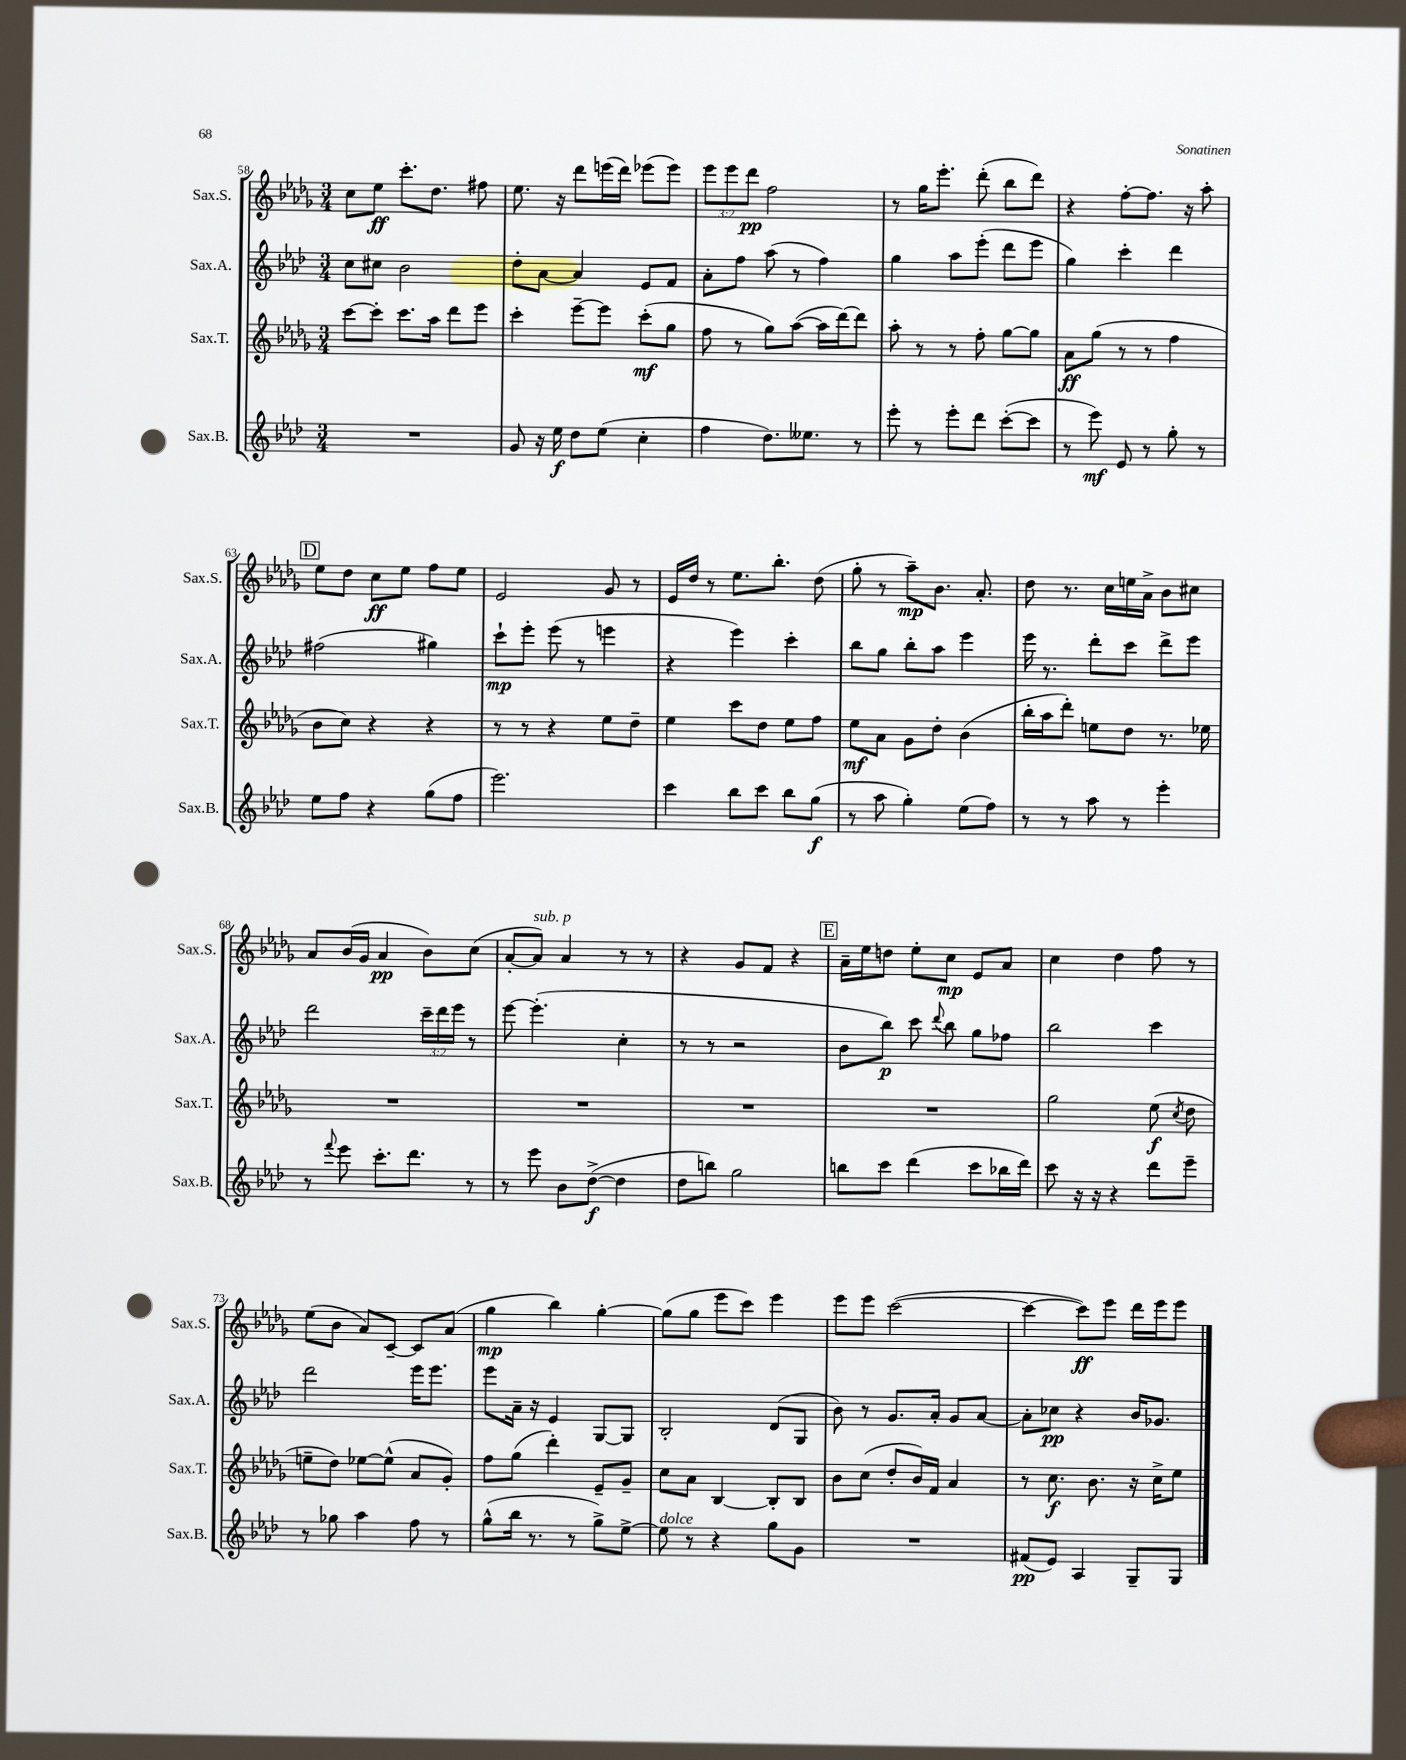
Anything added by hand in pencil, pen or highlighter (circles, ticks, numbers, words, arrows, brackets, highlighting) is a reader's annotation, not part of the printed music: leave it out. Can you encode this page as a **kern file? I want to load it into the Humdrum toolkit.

**kern	**dynam	**kern	**dynam	**kern	**dynam	**kern	**dynam
*part4	*part4	*part3	*part3	*part2	*part2	*part1	*part1
*staff4	*staff4	*staff3	*staff3	*staff2	*staff2	*staff1	*staff1
*I"Sax.B.	*	*I"Sax.T.	*	*I"Sax.A.	*	*I"Sax.S.	*
*I'Sax.B.	*	*I'Sax.T.	*	*I'Sax.A.	*	*I'Sax.S.	*
*clefG2	*	*clefG2	*	*clefG2	*	*clefG2	*
*k[b-e-a-d-]	*	*k[b-e-a-d-g-]	*	*k[b-e-a-d-]	*	*k[b-e-a-d-g-]	*
*M3/4	*	*M3/4	*	*M3/4	*	*M3/4	*
=58	=58	=58	=58	=58	=58	=58	=58
2.r	.	[8ccc\L	.	8cc\L	.	8cc\L	.
.	.	8ccc'\J]	.	8cc#X\J	.	8ee-\J	ff
.	.	8.ccc\L	.	2b-\	.	8.ccc'\L	.
.	.	16aa-\Jk	.	.	.	8.dd-\J	.
.	.	8ddd-\L	.	.	.	.	.
.	.	8eee-\J	.	.	.	8ff#X\	.
=59	=59	=59	=59	=59	=59	=59	=59
8g/	.	4ccc'\	.	8dd-'\L	.	8.ee-\	.
16r	.	.	.	[8a-\J	.	.	.
16ee-\	f	.	.	.	.	16r	.
8dd-\L	.	[8eee-~\L	.	4a-/]	.	8ddd-\L	.
(8ee-\J	.	8eee-\J]	.	.	.	(16eeen\L	.
.	.	.	.	.	.	16ddd-\JJ)	.
4cc'\	.	(8ccc'\L	mf	8e-/L	.	(8eee-X\L	.
.	.	8gg-\J	.	8f/J	.	8eee-\J)	.
=60	=60	=60	=60	=60	=60	=60	=60
4ff\	.	8ff\	.	8a-'\L	.	12eee-\L	.
.	.	.	.	.	.	12eee-\	.
.	.	8r	.	8ff\J	.	.	.
.	.	.	.	.	.	12ddd-\J	pp
8.dd-\L)	.	8gg-\L)	.	(8aa-\	.	2ff\	.
.	.	([8aa-\J	.	8r	.	.	.
8.ee--X\J	.	.	.	.	.	.	.
.	.	16aa-\LL]	.	4ff\)	.	.	.
.	.	[16ddd-\J)	.	.	.	.	.
8r	.	8ddd-\J]	.	.	.	.	.
=61	=61	=61	=61	=61	=61	=61	=61
8eee-'\	.	8aa-'\	.	4gg\	.	8r	.
8r	.	8r	.	.	.	16gg-\KL	.
.	.	.	.	.	.	8.eee-'\J	.
8eee-'\L	.	8r	.	8aa-\L	.	.	.
8ddd-\J	.	8ff'\	.	(8eee-'\J	.	(8ddd-'\	.
([8ccc'\L	.	[8gg-\L	.	8ddd-\L	.	8bb-\L	.
8ccc\J]	.	8gg-\J]	.	8eee-\J	.	8ddd-\J)	.
=62	=62	=62	=62	=62	=62	=62	=62
8r	.	8a-\L	ff	4gg\)	.	4r	.
8eee-\)	mf	(8gg-\J	.	.	.	.	.
8e-/	.	8r	.	4ccc'\	.	[8ff'\L	.
8r	.	8r	.	.	.	8.ff\J]	.
8gg'\	.	4ff\	.	4ddd-\	.	.	.
.	.	.	.	.	.	16r	.
8r	.	.	.	.	.	8aa-'\	.
!!LO:LB:g=z
!!LO:REH:place=s1:t=D
=63	=63	=63	=63	=63	=63	=63	=63
8ee-\L	.	8b-\L	.	(2ff#X\	.	8ee-\L	.
8ff\J	.	8cc\J)	.	.	.	8dd-\J	.
4r	.	4r	.	.	.	8cc\L	ff
.	.	.	.	.	.	8ee-\J	.
(8gg\L	.	4r	.	4gg#X\)	.	8ff\L	.
8ff\J	.	.	.	.	.	8ee-\J	.
=64	=64	=64	=64	=64	=64	=64	=64
2.eee-\)	.	8r	.	8ccc`\L	mp	2e-/	.
.	.	8r	.	8eee-'\J	.	.	.
.	.	4r	.	(8eee-\	.	.	.
.	.	.	.	8r	.	.	.
.	.	8ee-\L	.	4eeen\	.	8g-/	.
.	.	8dd-~\J	.	.	.	8r	.
=65	=65	=65	=65	=65	=65	=65	=65
4ccc\	.	4ee-\	.	4r	.	16e-/LL	.
.	.	.	.	.	.	16dd-/JJ	.
.	.	.	.	.	.	8r	.
8bb-\L	.	8ccc\L	.	4eee-\)	.	8.ee-\L	.
8ccc\J	.	8dd-\J	.	.	.	.	.
.	.	.	.	.	.	8.bb-'\J	.
8bb-\L	.	8ee-\L	.	4ccc'\	.	.	.
(8gg\J	f	8ff\J	.	.	.	(8dd-\	.
=66	=66	=66	=66	=66	=66	=66	=66
8r	.	8ee-\L	mf	8bb-\L	.	8gg-'\	.
8aa-\	.	8a-\J	.	8gg\J	.	8r	.
4gg'\)	.	8g-\L	.	8bb-'\L	.	8aa-~\L)	mp
.	.	8dd-'\J	.	8aa-\J	.	8.b-\J	.
(8ee-\L	.	(4b-\	.	4eee-\	.	.	.
.	.	.	.	.	.	8.a-'/	.
8ff\J)	.	.	.	.	.	.	.
=67	=67	=67	=67	=67	=67	=67	=67
8r	.	16bb-'\LL	.	16eee-\	.	8dd-\	.
.	.	16aa-\J	.	8.r	.	.	.
8r	.	8ddd-'\J)	.	.	.	8.r	.
8aa-\	.	8een\L	.	8ddd-'\L	.	.	.
.	.	.	.	.	.	16cc\LL	.
8r	.	8dd-\J	.	8ccc\J	.	16een\	.
.	.	.	.	.	.	16a-^\JJ	.
4eee-'\	.	8.r	.	8ddd-^\L	.	8b-\L	.
.	.	.	.	8eee-\J	.	8cc#X\J	.
.	.	16ee-X\	.	.	.	.	.
!!LO:LB:g=z
=68	=68	=68	=68	=68	=68	=68	=68
8r	.	2.r	.	2ddd-\	.	8a-/L	.
8qqfff/	.	.	.	.	.	.	.
8eee-\	.	.	.	.	.	(16b-/L	.
.	.	.	.	.	.	16g-/JJ	.
8.ccc'\L	.	.	.	.	.	4a-/	pp
8.ddd-\J	.	.	.	.	.	.	.
.	.	.	.	24ccc~\LL	.	8b-\L)	.
.	.	.	.	24ddd-\	.	.	.
.	.	.	.	24eee-\JJ	.	.	.
8r	.	.	.	8r	.	(8cc\J	.
=69	=69	=69	=69	=69	=69	=69	=69
8r	.	2.r	.	[8eee-\	.	[8a-'/L	.
!	!	!	!	!	!	!LO:TX:a:i:t=sub. p	!
8eee-\	.	.	.	(4.eee-'\]	.	8a-/J])	.
8b-\L	.	.	.	.	.	4a-/	.
([8dd-^\J	f	.	.	.	.	.	.
4dd-\]	.	.	.	4cc'\	.	8r	.
.	.	.	.	.	.	8r	.
=70	=70	=70	=70	=70	=70	=70	=70
8dd-\L	.	2.r	.	8r	.	4r	.
8bbn\J)	.	.	.	8r	.	.	.
2gg\	.	.	.	2r	.	8g-/L	.
.	.	.	.	.	.	8f/J	.
.	.	.	.	.	.	4r	.
!!LO:REH:place=s1:t=E
=71	=71	=71	=71	=71	=71	=71	=71
8bbn\L	.	2.r	.	8b-\L	.	16a-~\LL	.
.	.	.	.	.	.	16ee-\J	.
8ccc\J	.	.	.	8bb-\J)	p	8ddn\J	.
(4ddd-\	.	.	.	8ccc\	.	8ee-'\L	.
.	.	.	.	8qqddd-/	.	.	.
.	.	.	.	8bb-\	.	8cc\J	mp
8ccc\L	.	.	.	8gg\L	.	8e-/L	.
16bb-X\L	.	.	.	8ff-X\J	.	8a-/J	.
16ddd-\JJ)	.	.	.	.	.	.	.
=72	=72	=72	=72	=72	=72	=72	=72
8ccc\	.	2gg-\	.	2bb-\	.	4cc\	.
16r	.	.	.	.	.	.	.
16r	.	.	.	.	.	.	.
4r	.	.	.	.	.	4dd-\	.
8ddd-\L	.	(8ee-\	f	4ccc\	.	8ff\	.
.	.	8qcc/	.	.	.	.	.
8eee-~\J	.	8dd-\	.	.	.	8r	.
!!LO:LB:g=z
=73	=73	=73	=73	=73	=73	=73	=73
8r	.	8een~\L	.	2ddd-\	.	(8ee-\L	.
8gg-X\	.	8dd-\J)	.	.	.	8b-\J	.
4aa-\	.	[8ee-X\L	.	.	.	8a-/L)	.
.	.	(8ee-^^\J]	.	.	.	[8c~/J	.
8ff\	.	8a-/L	.	16eee-\KL	.	8c/L]	.
.	.	.	.	8.eee-\J	.	.	.
8r	.	8g-'/J)	.	.	.	(8a-/J	.
=74	=74	=74	=74	=74	=74	=74	=74
(8gg^^\L	.	8ff\L	.	8eee-\L	.	4gg-\	mp
16bb-\Jk	.	(8gg-\J	.	16a-~\Jk	.	.	.
8.r	.	.	.	16r	.	.	.
.	.	4ddd-'\)	.	4e-/	.	4bb-\)	.
8r	.	.	.	.	.	.	.
8gg^\L)	.	8e-~/L	.	[8G/L	.	[4gg-'\	.
[8ee-^\J	.	8g-~/J	.	8G/J]	.	.	.
=75	=75	=75	=75	=75	=75	=75	=75
!LO:TX:a:i:t=dolce	!	!	!	!	!	!	!
8ee-\]	.	8cc\L	.	2B-'/	.	(8gg-\L]	.
8r	.	8a-\J	.	.	.	8gg-\J	.
4r	.	[4B-/	.	.	.	8eee-\L	.
.	.	.	.	.	.	8ccc\J)	.
8gg\L	.	8B-'/L]	.	(8d-/L	.	4eee-\	.
8g\J	.	8B-/J	.	8G/J	.	.	.
=76	=76	=76	=76	=76	=76	=76	=76
2.r	.	8b-\L	.	8b-\)	.	8eee-\L	.
.	.	(8cc\J	.	8r	.	8eee-\J	.
.	.	8dd-'/L	.	8.g/L	.	([2ccc\	.
.	.	16b-/L)	.	.	.	.	.
.	.	16f/JJ	.	16a-'/Jk	.	.	.
.	.	4a-/	.	8g/L	.	.	.
.	.	.	.	[8a-/J	.	.	.
=77	=77	=77	=77	=77	=77	=77	=77
(8f#X/L	pp	8r	.	8a-'\L]	.	4ccc\_	.
8e-/J)	.	8.cc\	f	8cc-X\J	pp	.	.
4A-/	.	.	.	4r	.	8ccc\L])	ff
.	.	8.b-\	.	.	.	.	.
.	.	.	.	.	.	8eee-\J	.
8G~/L	.	16r	.	16b-/KL	.	16ddd-\LL	.
.	.	16cc^\KL	.	8.g-X/J	.	16eee-\J	.
8G/J	.	8ee-\J	.	.	.	8eee-\J	.
==	==	==	==	==	==	==	==
*-	*-	*-	*-	*-	*-	*-	*-
